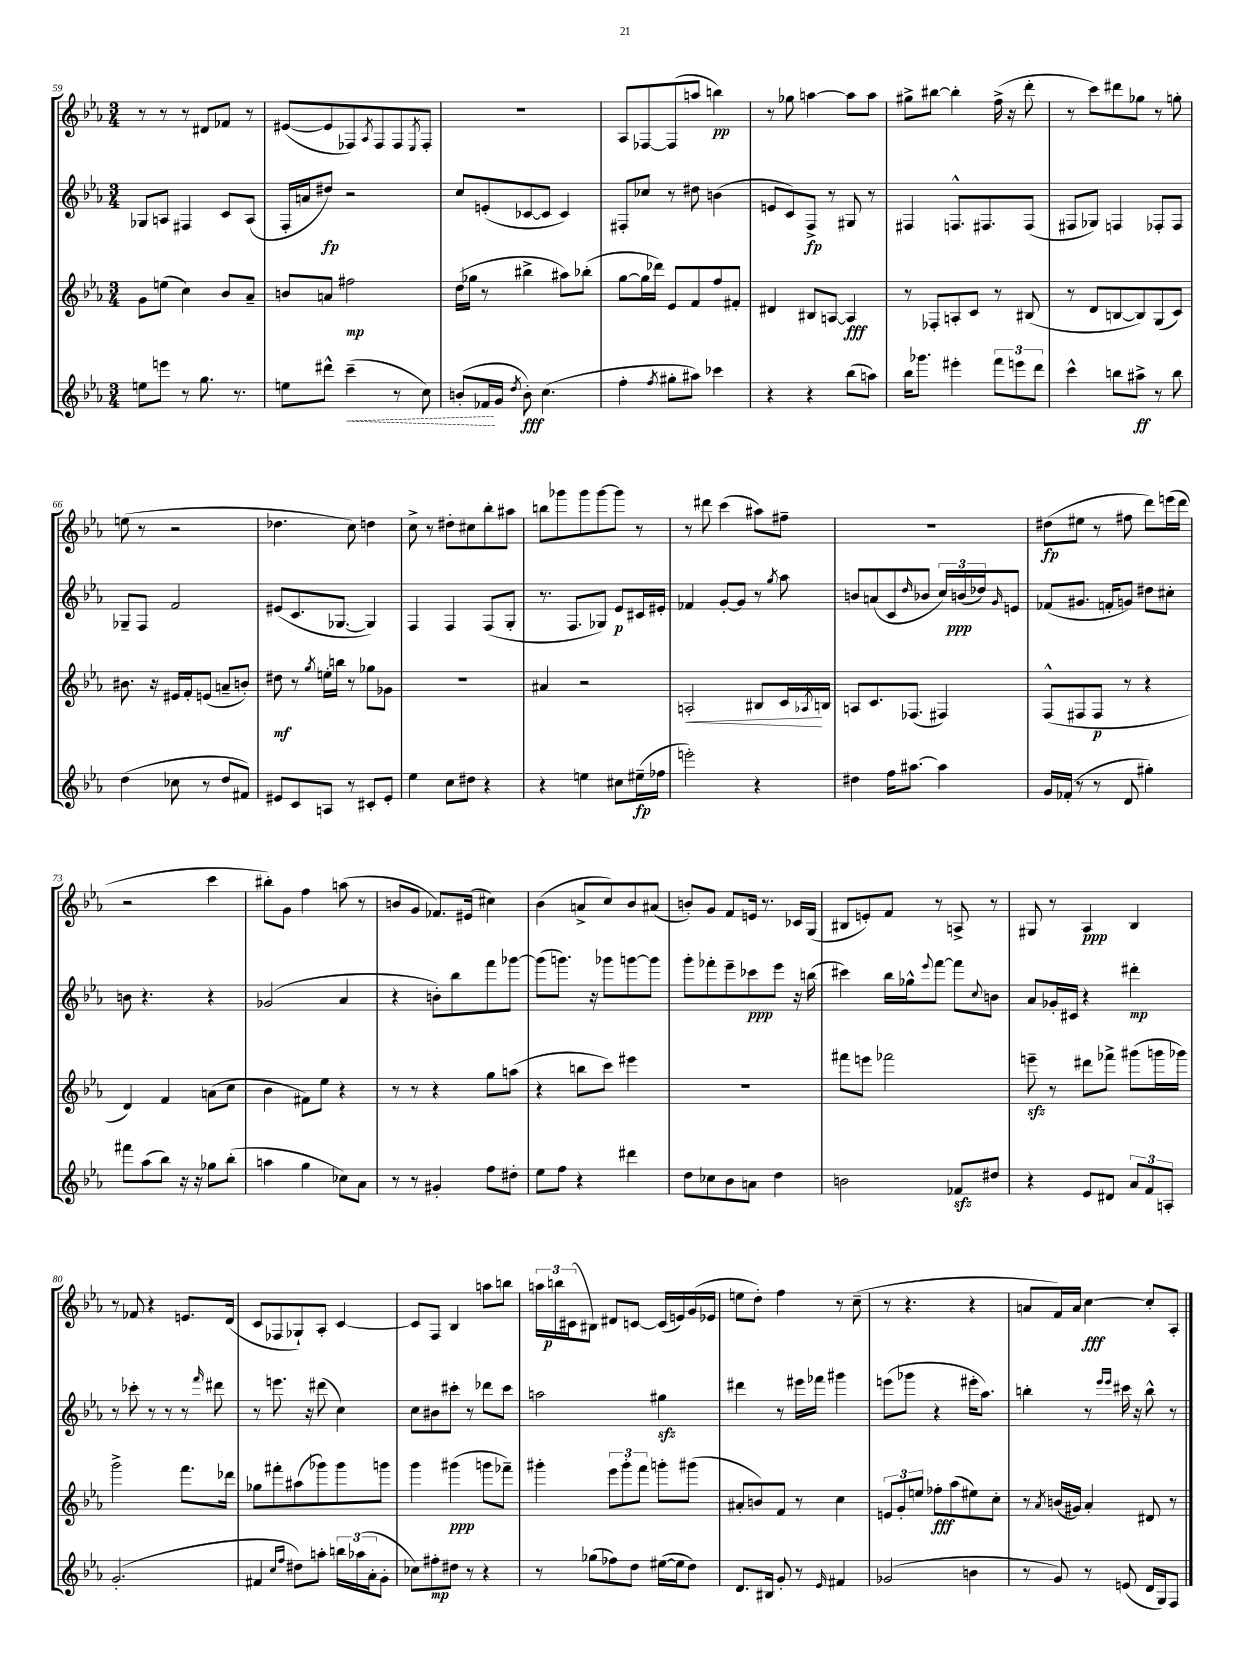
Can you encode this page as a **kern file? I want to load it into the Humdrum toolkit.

**kern	**dynam	**kern	**dynam	**kern	**dynam	**kern	**dynam
*part4	*part4	*part3	*part3	*part2	*part2	*part1	*part1
*staff4	*staff4	*staff3	*staff3	*staff2	*staff2	*staff1	*staff1
*clefG2	*	*clefG2	*	*clefG2	*	*clefG2	*
*k[b-e-a-]	*	*k[b-e-a-]	*	*k[b-e-a-]	*	*k[b-e-a-]	*
*M3/4	*	*M3/4	*	*M3/4	*	*M3/4	*
=59	=59	=59	=59	=59	=59	=59	=59
8een\L	.	8g\L	.	8G-X/L	.	8r	.
8eeen\J	.	(8een\J	.	8An/J	.	8r	.
8r	.	4cc\)	.	4F#X/	.	8r	.
8.gg\	.	.	.	.	.	8d#X/L	.
.	.	8b-/L	.	8c/L	.	8f-X/J	.
8.r	.	.	.	.	.	.	.
.	.	8a-~/J	.	(8A/J	.	8r	.
=60	=60	=60	=60	=60	=60	=60	=60
8een\L	.	8bn/L	.	16F'/LL	.	([8e#X/L	.
.	.	.	.	16an/J	.	.	.
8ddd#X^^\J	.	8an/J	.	8dd#X/J)	fp	8e#/]	.
!	!LO:HP:b	!	!	!	!	!	!
(4ccc~\	<	2ff#X\	mp	2r	.	8F-X/)	.
.	.	.	.	.	.	8qA-/	.
.	.	.	.	.	.	8F-/	.
8r	.	.	.	.	.	8F-/	.
.	.	.	.	.	.	8qE-/	.
8cc\)	.	.	.	.	.	8F-'/J	.
=61	=61	=61	=61	=61	=61	=61	=61
(8bn'/L	.	(16dd\LL	.	8cc/L	.	2.r	.
.	.	16gg-X\JJ	.	.	.	.	.
16f-X/L	.	8r	.	(8en'/	.	.	.
16g/JJ	[	.	.	.	.	.	.
8qdd/	.	.	.	.	.	.	.
8b'\)	fff	4bb#X^\	.	[8c-X/	.	.	.
(4.cc\	.	.	.	8c-/J]	.	.	.
.	.	8aa#X\L)	.	4c-/)	.	.	.
.	.	(8bb-X'\J	.	.	.	.	.
=62	=62	=62	=62	=62	=62	=62	=62
4ff'\	.	[8gg\L	.	8F#X'/L	.	8A-/L	.
.	.	16gg\L]	.	8cc-X/J	.	[8F-X/	.
.	.	16ddd-X\JJ)	.	.	.	.	.
8qff/	.	.	.	.	.	.	.
8gg#X'\L	.	8e-/L	.	8r	.	(8F-/]	.
8aa#X\J)	.	8f/	.	8dd#X\	.	8aan/J	.
4ccc-X\	.	8ff/	.	(4bn\	.	4bbn\)	pp
.	.	8f#X'/J	.	.	.	.	.
=63	=63	=63	=63	=63	=63	=63	=63
4r	.	4d#X/	.	8en/L	.	8r	.
.	.	.	.	8c/)	.	8gg-X\	.
4r	.	8B#X/L	.	8F^/J	fp	[4aan\	.
.	.	[8An/J	.	8r	.	.	.
(8bb-\L	.	4A/]	fff	8G#X/	.	8aa\L]	.
8aan\J)	.	.	.	8r	.	8aa\J	.
=64	=64	=64	=64	=64	=64	=64	=64
16bb-\KL	.	8r	.	4F#X/	.	8gg#X^\L	.
8.ggg-X\J	.	.	.	.	.	.	.
.	.	8F-X'/L	.	.	.	[8bb#X\J	.
4eee#X'\	.	8An'/	.	8.Fn^^/L	.	4bb#'\]	.
.	.	8c/J	.	.	.	.	.
.	.	.	.	8.F#X/	.	.	.
12fff\L	.	8r	.	.	.	(16ff^\	.
.	.	.	.	.	.	16r	.
12eeen\	.	.	.	.	.	.	.
.	.	(8B#X/	.	(8F#/J	.	8ddd'\	.
12ddd\J	.	.	.	.	.	.	.
=65	=65	=65	=65	=65	=65	=65	=65
4ccc^^\	.	8r	.	8F#X/L	.	8r	.
.	.	8d/L	.	8G-X/J)	.	8ccc\L)	.
8bbn\L	.	[8Bn/	.	4Fn/	.	8ddd#X\	.
8aa#X^\J	ff	8B/])	.	.	.	8gg-X\J	.
8r	.	(8G/	.	8F-X'/L	.	8r	.
8bb\	.	8c/J)	.	8F-/J	.	8ggn'\	.
!!LO:LB:g=z
=66	=66	=66	=66	=66	=66	=66	=66
(4dd\	.	8.b#X\	.	8G-X~/L	.	(8een\	.
.	.	.	.	8F/J	.	8r	.
.	.	16r	.	.	.	.	.
8cc-X\	.	16e#X/LL	.	2f/	.	2r	.
.	.	16f'/J	.	.	.	.	.
8r	.	(8en/J	.	.	.	.	.
8dd/L	.	8an~/L	.	.	.	.	.
8f#X/J)	.	8bn'/J)	.	.	.	.	.
=67	=67	=67	=67	=67	=67	=67	=67
8e#X/L	.	8dd#X\	mf	(8e#X/L	.	4.dd-X\	.
8c/	.	8r	.	8.c/	.	.	.
.	.	8qgg/	.	.	.	.	.
8An/J	.	16een'\LL	.	.	.	.	.
.	.	16bbn\JJ	.	[8.G-X/J	.	.	.
8r	.	8r	.	.	.	8cc\)	.
8c#X'/L	.	8gg-X\L	.	4G-/])	.	4ddn\	.
8e#'/J	.	8g-X\J	.	.	.	.	.
=68	=68	=68	=68	=68	=68	=68	=68
4ee-\	.	2.r	.	4F/	.	8cc^\	.
.	.	.	.	.	.	8r	.
8cc\L	.	.	.	4F/	.	8dd#X'\L	.
8dd#X\J	.	.	.	.	.	8cc#X\	.
4r	.	.	.	(8F/L	.	8bb-'\	.
.	.	.	.	8G'/J	.	8aa#X\J	.
=69	=69	=69	=69	=69	=69	=69	=69
4r	.	4a#X/	.	8.r	.	8bbn\L	.
.	.	.	.	.	.	8ggg-X\	.
.	.	.	.	8.F/L	.	.	.
4een\	.	2r	.	.	.	8ggg-\	.
.	.	.	.	8G-X/J)	.	[8ggg-\	.
8cc#X\L	.	.	.	8e-/L	p	8ggg-\J]	.
(16ee#X~\L	fp	.	.	16c#X/L	.	8r	.
16ff-X\JJ	.	.	.	16e#X'/JJ	.	.	.
=70	=70	=70	=70	=70	=70	=70	=70
!	!	!	!LO:HP:b	!	!	!	!
2eeen'\)	.	2An'/	<	4f-X/	.	8r	.
.	.	.	.	.	.	8ddd#X\	.
.	.	.	.	[8g'/L	.	(4ccc\	.
.	.	.	.	8g/J]	.	.	.
4r	.	8B#X/L	.	8r	.	8aa#X\L)	.
.	.	.	.	8qgg/	.	.	.
.	.	16c/L	.	8aa-\	.	8ff#X~\J	.
.	.	8qA-X/	.	.	.	.	.
.	.	16Bn/JJ	[	.	.	.	.
=71	=71	=71	=71	=71	=71	=71	=71
4dd#X\	.	8An/L	.	8bn/L	.	2.r	.
.	.	8.c/	.	(8an/	.	.	.
16ff\KL	.	.	.	8c/	.	.	.
[8.aa#X\J	.	(8.F-X/J	.	.	.	.	.
.	.	.	.	16qqdd/	.	.	.
.	.	.	.	8b-X/J	.	.	.
4aa#\]	.	4F#X/)	.	24cc/LL)	.	.	.
.	.	.	.	(24bn/	ppp	.	.
.	.	.	.	24dd-X/J)	.	.	.
.	.	.	.	16qqg/	.	.	.
.	.	.	.	8en/J	.	.	.
=72	=72	=72	=72	=72	=72	=72	=72
16g/LL	.	(8F^^/L	.	(8f-X/L	.	(8dd#X\L	fp
(16f-X'/JJ	.	.	.	.	.	.	.
8r	.	8F#X/	.	8.g#X/J	.	8ee#X\J	.
8r	.	8F#/J	p	.	.	8r	.
.	.	.	.	16fn'/KL	.	.	.
8d/	.	8r	.	8gn/J)	.	8ff#X\	.
4gg#X'\)	.	4r	.	8dd#X\L	.	8ddd\L)	.
.	.	.	.	8cc#X'\J	.	(16eeen\L	.
.	.	.	.	.	.	16ddd\JJ	.
!!LO:LB:g=z
=73	=73	=73	=73	=73	=73	=73	=73
8fff#X\L	.	4d/)	.	8bn\	.	2r	.
(8aa-\	.	.	.	4.r	.	.	.
8bb-\J)	.	4f/	.	.	.	.	.
16r	.	.	.	.	.	.	.
16r	.	.	.	.	.	.	.
8gg-X\L	.	(8an\L	.	4r	.	4ccc\	.
(8bb-'\J	.	8cc\J	.	.	.	.	.
=74	=74	=74	=74	=74	=74	=74	=74
4aan\	.	4b-\	.	(2g-X/	.	8bb#X'\L)	.
.	.	.	.	.	.	8g\J	.
4gg\	.	8f#X\L)	.	.	.	4ff\	.
.	.	8ee-\J	.	.	.	.	.
8cc-X\L)	.	4r	.	4a-/	.	(8aan\	.
8a-\J	.	.	.	.	.	8r	.
=75	=75	=75	=75	=75	=75	=75	=75
8r	.	8r	.	4r	.	8bn/L	.
8r	.	8r	.	.	.	8g/J	.
4g#X'/	.	4r	.	8bn'\L)	.	8.f-X/L)	.
.	.	.	.	8bb-\	.	.	.
.	.	.	.	.	.	(16e#X/Jk	.
8ff\L	.	8gg\L	.	8fff\	.	4cc#X\)	.
8dd#X'\J	.	(8aan\J	.	[8ggg-X\J	.	.	.
=76	=76	=76	=76	=76	=76	=76	=76
8ee-\L	.	4r	.	(8ggg-\L]	.	(4b-\	.
8ff\J	.	.	.	8.gggn\J)	.	.	.
4r	.	8bbn\L	.	.	.	8an^/L	.
.	.	.	.	16r	.	.	.
.	.	8ccc\J)	.	8ggg-X\L	.	8cc/)	.
4ddd#X\	.	4eee#X\	.	[8gggn\	.	8b-/	.
.	.	.	.	8ggg\J]	.	(8a#X/J	.
=77	=77	=77	=77	=77	=77	=77	=77
8dd\L	.	2.r	.	8ggg'\L	.	8bn'/L)	.
8cc-X\	.	.	.	8fff-X'\	.	8g/J	.
8b-\	.	.	.	8eee-~\	.	8f/L	.
8an\J	.	.	.	8ccc-X\	ppp	16en/Jk	.
.	.	.	.	.	.	8.r	.
4dd\	.	.	.	8eee-\J	.	.	.
.	.	.	.	16r	.	16c-X/LL	.
.	.	.	.	(16bbn\	.	(16G/JJ	.
=78	=78	=78	=78	=78	=78	=78	=78
2bn\	.	8fff#X\L	.	4ccc#X\)	.	8B#X/L	.
.	.	8eeen\J	.	.	.	8en'/)	.
.	.	2fff-X\	.	16bb-\LL	.	8f/J	.
.	.	.	.	16gg-X^^\J	.	.	.
.	.	.	.	8qqeee-/	.	.	.
.	.	.	.	[8fff\J	.	8r	.
8f-Xzz/L	.	.	.	8fff\L]	.	8An^/	.
.	.	.	.	8qqcc/	.	.	.
8dd#X/J	.	.	.	8bn\J	.	8r	.
=79	=79	=79	=79	=79	=79	=79	=79
4r	.	8eeenzz~\	.	8a-/L	.	8G#X/	.
.	.	8r	.	16g-X'/L	.	8r	.
.	.	.	.	16c#X/JJ	.	.	.
8e-/L	.	8ddd#X\L	.	4r	.	4A-/	ppp
8d#X/J	.	8fff-X^\J	.	.	.	.	.
12a-/L	.	(8ggg#X\L	.	4ddd#X'\	mp	4B-/	.
12f/	.	.	.	.	.	.	.
.	.	16gggn\L	.	.	.	.	.
12An'/J	.	.	.	.	.	.	.
.	.	16ggg-X\JJ)	.	.	.	.	.
!!LO:LB:g=z
=80	=80	=80	=80	=80	=80	=80	=80
(2.g'/	.	2ggg^\	.	8r	.	8r	.
.	.	.	.	8ccc-X'\	.	8f-X/	.
.	.	.	.	8r	.	4r	.
.	.	.	.	8r	.	.	.
.	.	8.fff\L	.	8r	.	8.en/L	.
.	.	.	.	16qqfff/	.	.	.
.	.	.	.	8ddd#X\	.	.	.
.	.	16ddd-X\Jk	.	.	.	(16d/Jk	.
=81	=81	=81	=81	=81	=81	=81	=81
4f#X/	.	8gg-X\L	.	8r	.	8c/L	.
.	.	8fff#X'\	.	8.eeen\	.	8F-X/	.
16qqcc/LL	.	.	.	.	.	.	.
16qqff/JJ	.	.	.	.	.	.	.
8dd#X\L)	.	(8aa#X\	.	.	.	8G-X`/)	.
.	.	.	.	16r	.	.	.
8aan'\J	.	8ggg-X\)	.	(8ddd#X\	.	8A-'/J	.
24bbn\LL	.	8ggg-\	.	4cc\)	.	[4c/	.
(24aa-X\	.	.	.	.	.	.	.
24a-'\J	.	.	.	.	.	.	.
8g'\J	.	8gggn\J	.	.	.	.	.
=82	=82	=82	=82	=82	=82	=82	=82
8cc-X\L)	.	4ggg\	.	8cc\L	.	8c/L]	.
8ff#X'\	mp	.	.	8b#X\	.	8F/J	.
8dd#X\J	.	(4ggg#X\	ppp	8ccc#X'\J	.	4B-/	.
8r	.	.	.	8r	.	.	.
4r	.	8gggn\L	.	8ddd-X\L	.	8aan\L	.
.	.	8fff-X~\J)	.	8ccc#\J	.	8bbn\J	.
=83	=83	=83	=83	=83	=83	=83	=83
8r	.	4ggg#X'\	.	2aan\	.	24aan\LL	.
.	.	.	.	.	.	24bbn\	p
.	.	.	.	.	.	(24c#X\J	.
(8gg-X\L	.	.	.	.	.	8B#X\J)	.
8ff-X\)	.	12eee-\L	.	.	.	8d#X/L	.
.	.	12ggg#'\	.	.	.	.	.
8dd\J	.	.	.	.	.	[8cn/J	.
.	.	12fff\J	.	.	.	.	.
([16ee#X\LL	.	8gggn'\L	.	4gg#Xzz\	.	(16c/LL]	.
16ee#\J]	.	.	.	.	.	16en/)	.
8dd\J)	.	(8ggg#X\J	.	.	.	(16g/	.
.	.	.	.	.	.	16e-X/JJ	.
=84	=84	=84	=84	=84	=84	=84	=84
8.d/L	.	8a#X'/L	.	4ddd#X\	.	8een\L	.
.	.	8bn/)	.	.	.	8dd'\J)	.
16B#X/Jk	.	.	.	.	.	.	.
8g'/	.	8f/J	.	8r	.	4ff\	.
8r	.	8r	.	16eee#X\LL	.	.	.
.	.	.	.	16fff-X\JJ	.	.	.
16qqe-/	.	.	.	.	.	.	.
4f#X/	.	4cc\	.	4ggg#X\	.	8r	.
.	.	.	.	.	.	(8cc~\	.
=85	=85	=85	=85	=85	=85	=85	=85
(2g-X/	.	12en/L	.	(8eeen\L	.	8r	.
.	.	12g'/	.	.	.	.	.
.	.	.	.	8ggg-X\J	.	4.r	.
.	.	12een/J	.	.	.	.	.
.	.	8ff-X'\L	fff	4r	.	.	.
.	.	(8aa-\	.	.	.	.	.
4bn\	.	8ee#X\)	.	16eee#X'\KL	.	4r	.
.	.	.	.	8.aa-\J)	.	.	.
.	.	8cc'\J	.	.	.	.	.
=86	=86	=86	=86	=86	=86	=86	=86
8r	.	8r	.	4bbn'\	.	8an/L	.
.	.	8qa-/	.	.	.	.	.
8g/)	.	(16bn/LL	.	.	.	16f/L)	.
.	.	16g#X/JJ)	.	.	.	16a/JJ	.
8r	.	4a-'/	.	8r	.	[4cc\	fff
.	.	.	.	16qqeee-/LL	.	.	.
.	.	.	.	16qqeee-/JJ	.	.	.
(8en/	.	.	.	16ccc#X\	.	.	.
.	.	.	.	16r	.	.	.
16d/LL	.	8d#X/	.	8bb^^\	.	8cc'/L]	.
16G/J)	.	.	.	.	.	.	.
8F/J	.	8r	.	8r	.	8A-'/J	.
==	==	==	==	==	==	==	==
*-	*-	*-	*-	*-	*-	*-	*-
